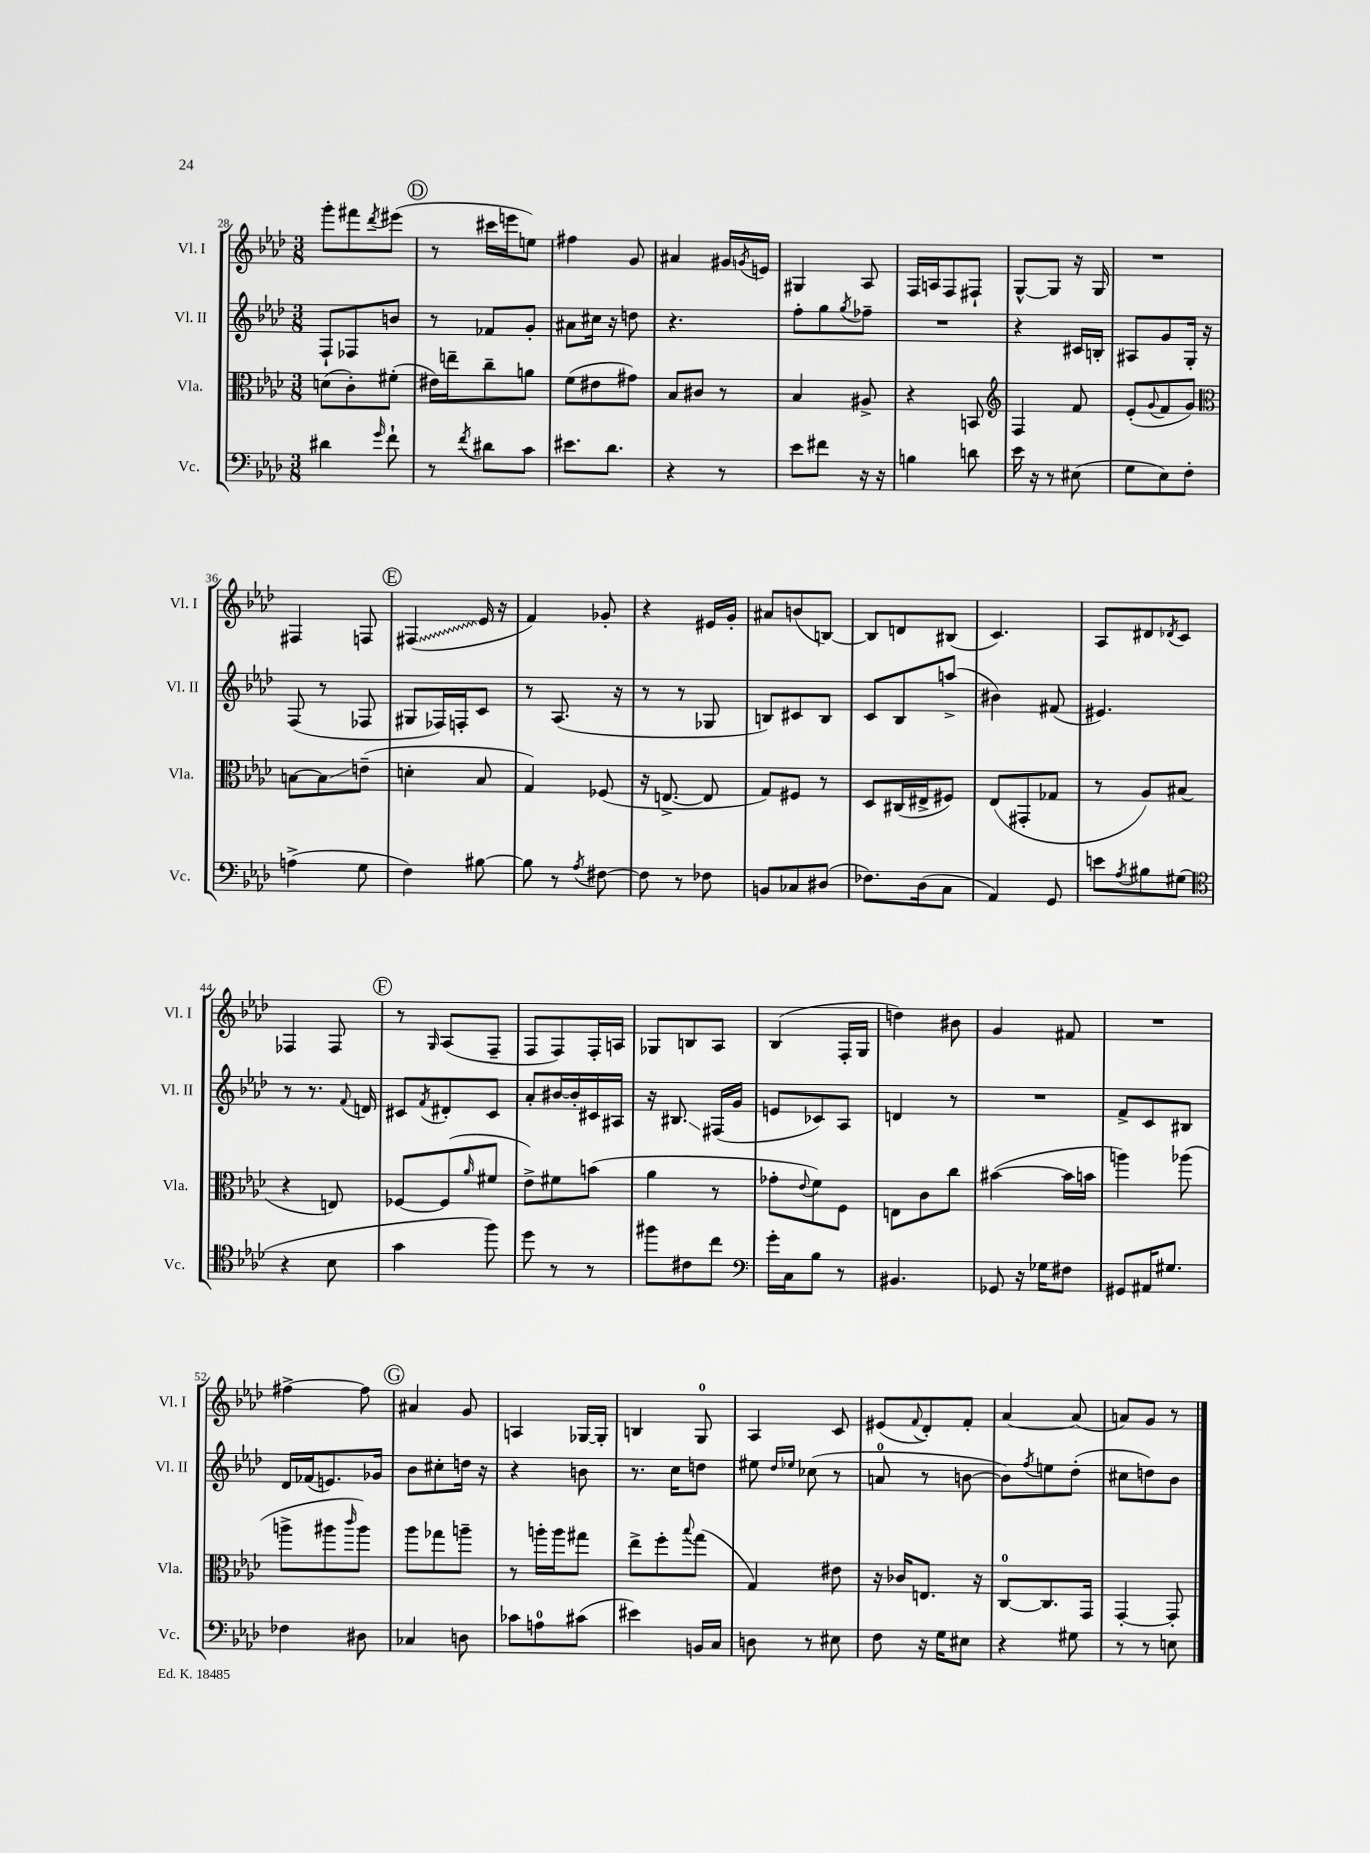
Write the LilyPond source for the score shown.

<<
\new StaffGroup <<
\new Staff = "s0" \with { instrumentName = "Vl. I" shortInstrumentName = "Vl. I" } {
    \clef treble \key aes \major \numericTimeSignature \time 3/8
    g'''8-. fis'''8 \acciaccatura { des'''8 } eis'''8( |
    \mark \markup { \circle "D" } r8 cis'''16 e'''16 e''8) |
    fis''4 g'8 |
    ais'4 gis'16 \acciaccatura { g'8 } e'16 |
    gis4 aes8 |
    f16 a16 f8 fis8-! |
    g8~-^ g8 r16 g16 |
    R4. |
    fis4 f8 |
    \mark \markup { \circle "E" } \once \override Glissando.style = #'zigzag fis4\glissando( ees'16 r16 |
    f'4) ges'8-. |
    r4 eis'16 g'16-. |
    ais'8 b'8( b8~) |
    b8 d'8 bis8( |
    c'4.) |
    aes8 dis'8 \acciaccatura { des'8 } c'8 |
    fes4 fes8 |
    \mark \markup { \circle "F" } r8 \grace { g16 } aes8( f8-- |
    f8 f8) f16-. a16 |
    ges8 b8 aes8 |
    bes4( f16-. g16 |
    d''4) bis'8 |
    g'4 fis'8 |
    R4. |
    fis''4~-> fis''8 |
    \mark \markup { \circle "G" } ais'4 g'8 |
    a4 ges16~ ges16-. |
    b4 g8-0 |
    aes4 c'8 |
    eis'8( \appoggiatura { f'8 } des'8-.) f'8-. |
    aes'4~ aes'8( |
    a'8) g'8 r8 \bar "|." |
}
\new Staff = "s1" \with { instrumentName = "Vl. II" shortInstrumentName = "Vl. II" } {
    \clef treble \key aes \major \numericTimeSignature \time 3/8
    f8-! fes8 b'8 |
    \mark \markup { \circle "D" } r8 fes'8 g'8-. |
    ais'8 cis''16 r16 d''8 |
    r4. |
    f''8-. g''8 \acciaccatura { g''8 } fes''8-- |
    R4. |
    r4 cis'16 b16-. |
    ais8 g'8 g16-. r16 |
    f8( r8 fes8 |
    \mark \markup { \circle "E" } gis8 fes16) f16-. c'8 |
    r8 aes8.( r16 |
    r8 r8 ges8 |
    b8) cis'8 b8 |
    c'8 bes8 a''8->( |
    bis'4) fis'8( |
    eis'4.) |
    r8 r8. \appoggiatura { f'8 } d'16 |
    \mark \markup { \circle "F" } cis'8 \acciaccatura { f'8 } dis'8-. cis'8 |
    aes'8-. bis'16~ bis'16-. cis'16 ais16 |
    r16 bis8.\glissando fis16( g'16 |
    e'8 ces'8) aes8 |
    d'4 r8 |
    R4. |
    f'8-> c'8 bis8 |
    des'16 fes'16( e'8.) ges'16 |
    \mark \markup { \circle "G" } bes'8 cis''8-. d''16 r16 |
    r4 b'8 |
    r8. c''16 d''8 |
    eis''8 \grace { des''16 ees''16 } ces''8( r8 |
    a'8-0 r8 b'8~ |
    b'8) \acciaccatura { f''8 } e''8 des''8-.( |
    cis''8 d''8) bes'8 \bar "|." |
}
\new Staff = "s2" \with { instrumentName = "Vla." shortInstrumentName = "Vla." } {
    \clef alto \key aes \major \numericTimeSignature \time 3/8
    d'8( c'8-.) fis'8-.( |
    \mark \markup { \circle "D" } eis'16) e''16-- c''8-- a'8 |
    f'8( eis'8 gis'8) |
    bes8 cis'8 r8 |
    bes4 ais8-> |
    r4 b,8 |
    \clef treble f4 f'8 |
    ees'8-.( \appoggiatura { g'8 } f'8 g'8) |
    \clef alto b8~ b8\glissando e'8--( |
    \mark \markup { \circle "E" } d'4-. bes8 |
    g4) fes8( |
    r16 e8.~-> e8 |
    g8) fis8 r8 |
    des8 cis16( eis16-> fis8) |
    ees8( gis,8-. ges8 |
    r8 aes8) bis8( |
    r4 e8) |
    \mark \markup { \circle "F" } fes8~ fes8( \grace { aes'16 } fis'8 |
    ees'8->) fis'8 b'8( |
    aes'4 r8 |
    ges'8-. \appoggiatura { ees'8 } f'8) f8 |
    e8 c'8 c''8 |
    bis'4~( bis'16 b'16 |
    a''4) aes''8( |
    a''8-> ais''8 \grace { c'''16 } ais''8) |
    \mark \markup { \circle "G" } aes''8 ges''8 a''8-- |
    r8 a''16-. a''16 gis''8 |
    ees''8-> f''8-. \appoggiatura { bes''8 } g''8( |
    g4) eis'8 |
    r16 ces'16 e8. r16 |
    c8-0~ c8. g,16 |
    g,4~-. g,8-. \bar "|." |
}
\new Staff = "s3" \with { instrumentName = "Vc." shortInstrumentName = "Vc." } {
    \clef bass \key aes \major \numericTimeSignature \time 3/8
    dis'4 \grace { g'16 } f'8-! |
    \mark \markup { \circle "D" } r8 \acciaccatura { f'8 } dis'8 c'8 |
    eis'8. des'8. |
    r4 r8 |
    ees'8 fis'8 r16 r16 |
    b4 d'8 |
    ees'16 r16 r8 eis8( |
    g8 ees8) f8-. |
    a4->( g8 |
    \mark \markup { \circle "E" } f4) bis8~ |
    bis8 r8 \acciaccatura { aes8 } fis8~ |
    fis8 r8 fes8 |
    b,8 ces8 dis8( |
    fes8.) des16( c8 |
    aes,4) g,8 |
    e'8 \acciaccatura { aes8 } bis8 gis8( |
    \clef tenor r4 bes8 |
    \mark \markup { \circle "F" } g'4 f''8) |
    des''8 r8 r8 |
    fis''8 cis'8 c''8 |
    \clef bass g'16-. c16 bes8 r8 |
    bis,4. |
    ges,8 r16 ges16 fis8 |
    gis,8 ais,16 gis8. |
    fes4 dis8 |
    \mark \markup { \circle "G" } ces4 d8 |
    ces'8 a8-0 cis'8( |
    eis'4) b,16 c16 |
    d8 r8 eis8 |
    f8 r16 g16 eis8 |
    r4 gis8 |
    r8 r8 e8 \bar "|." |
}
>>
>>
\layout { \context { \Score currentBarNumber = #28 } }
